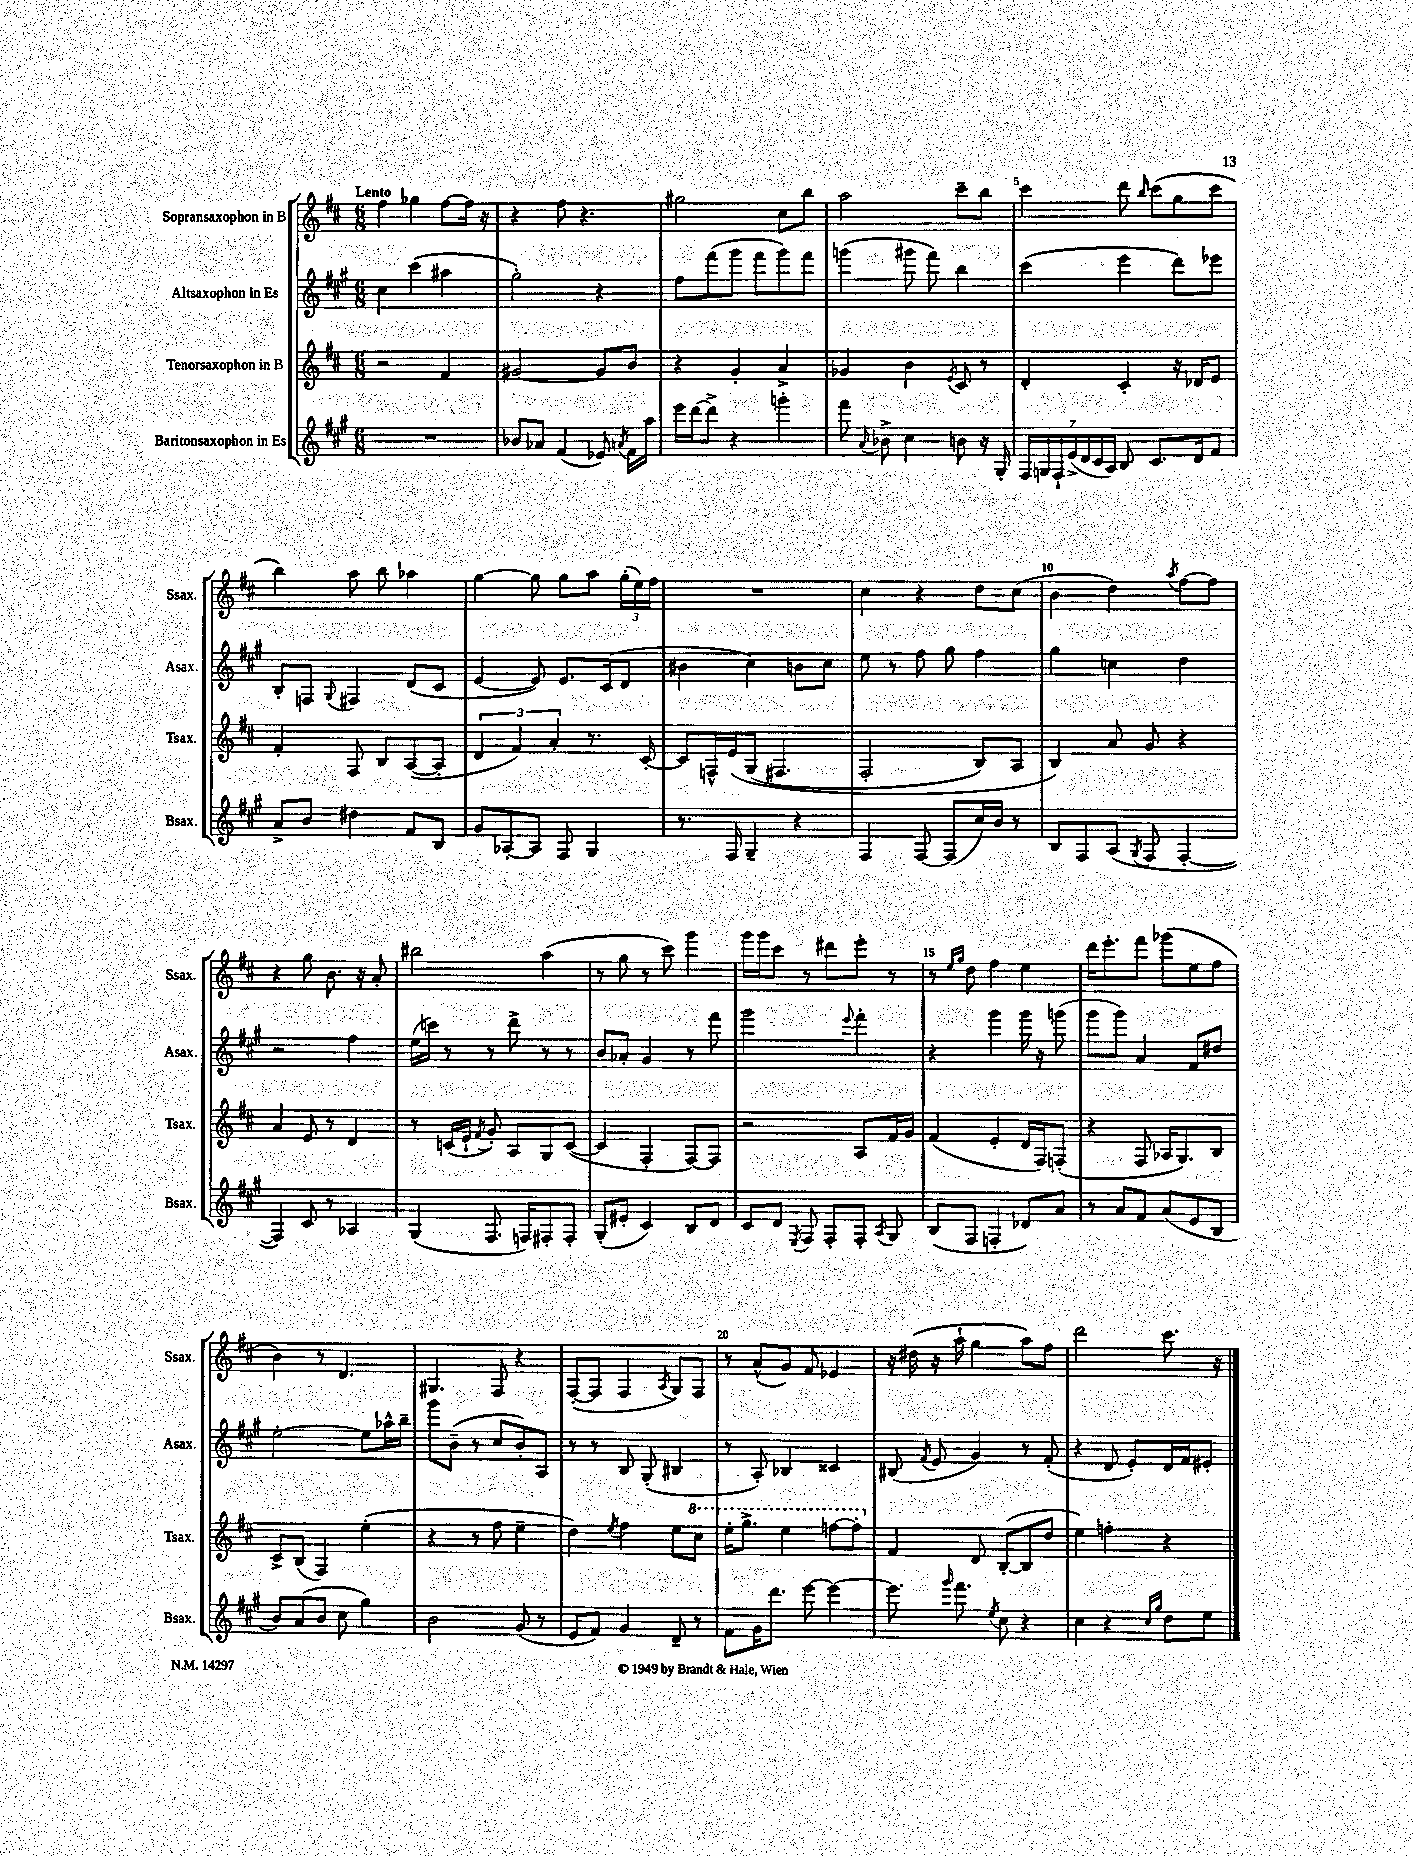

**kern	**kern	**kern	**kern
*part4	*part3	*part2	*part1
*staff4	*staff3	*staff2	*staff1
*I"Baritonsaxophon in Es	*I"Tenorsaxophon in B	*I"Altsaxophon in Es	*I"Sopransaxophon in B
*I'Bsax.	*I'Tsax.	*I'Asax.	*I'Ssax.
*clefG2	*clefG2	*clefG2	*clefG2
*k[f#c#g#]	*k[f#c#]	*k[f#c#g#]	*k[f#c#]
*M6/8	*M6/8	*M6/8	*M6/8
=1	=1	=1	=1
!	!	!	!LO:TX:a:B:t=Lento
2.r	2r	4cc#\	4ff#\
.	.	(4ccc#\	4gg-X\
.	4f#/	4aa#X\	[8ff#\L
.	.	.	16ff#\Jk]
.	.	.	16r
=2	=2	=2	=2
8b-X/L	[2g#X/	2gg#'\)	4r
8a-X/J	.	.	.
(4f#/	.	.	8ff#\
.	.	.	4.r
8e-X/)	8g#/L]	4r	.
8qan/	.	.	.
16f#\LL	8b/J	.	.
16aa\JJ	.	.	.
=3	=3	=3	=3
16eee\LL	4r	8ff#\L	2gg#X\
[16ddd\J	.	.	.
8ddd^\J]	.	(8fff#\	.
4r	4g'/	8ggg#\J	.
.	.	8fff#\L	.
4gggn'\	4a^/	8ggg#\)	8cc#\L
.	.	8fff#\J	8bb\J
=4	=4	=4	=4
8fff#\	4g-X/	(4gggn\	2aa\
8qqa/	.	.	.
8b-X^\	.	.	.
4cc#\	4b\	8ggg#X\	.
.	.	8fff#\)	.
.	8qe/	.	.
8bn\	8c#/	4bb\	8ccc#~\L
16r	8r	.	8bb\J
16G#'/	.	.	.
=5	=5	=5	=5
28F#/LL	4d'/	(4ccc#\	4ccc#\
28Gn/	.	.	.
28F#`/	.	.	.
(28e^/	.	.	.
28d/	.	.	.
28c#/	.	.	.
28A/JJ)	.	.	.
8B/	4c#'/	4eee\	8ddd\
.	.	.	16qqbb/
8.c#/L	.	.	(8ccc#\L
.	16r	8ddd\L)	8gg\
16d/k	16d-X/KL	.	.
8f#/J	8e/J	8eee-X\J	8ccc#\J
!!LO:LB:g=z
=6	=6	=6	=6
8a^/L	4f#'/	8B'/L	4bb\)
8b/J	.	8Fn/J	.
.	.	8qqG#/	.
4dd#X\	8F#/	4F#X/	8aa\
.	8B/L	.	8bb\
8f#/L	([8A/	(8d/L	4aa-X\
8B/J	8A'/J]	8c#/J	.
=7	=7	=7	=7
8g#/L	6d/	[4e/	[4gg\
[8A-X'/	.	.	.
.	6f#/)	.	.
8A-/J]	.	8e/])	8gg\]
.	6a'/	.	.
8F#/	.	8.e/L	8gg\L
4G#/	8.r	.	8aa\J
.	.	(16c#/k	.
.	.	8d/J	(24gg'\LL
.	.	.	24ee\)
.	[16c#'/	.	.
.	.	.	24ff#\JJ
=8	=8	=8	=8
8.r	8c#/L]	4b#X\	2.r
.	16Fn^^/L	.	.
16F#/	(16e/J	.	.
4G#~/	(8G/J	4cc#\)	.
.	4.F#X/	.	.
4r	.	8bn\L	.
.	.	8cc#\J	.
=9	=9	=9	=9
4F#/	2F#'/	8ee\	4cc#\
.	.	8r	.
[8F#/	.	8ff#\	4r
(8F#/L]	.	8gg#\	.
16cc#/L)	8B/L)	4ff#\	8dd\L
16b/JJ	.	.	.
8r	8A/J	.	(8cc#\J
=10	=10	=10	=10
8B/L	4B/)	4gg#\	4b\
8F#/	.	.	.
(8A/J	8a/	4ccn\	4dd\)
8qG#/	.	.	.
8F#/	8g/	.	.
.	.	.	8qaa/
[4F#'/	4r	4dd\	[8ff#\L
.	.	.	8ff#\J]
!!LO:LB:g=z
=11	=11	=11	=11
4F#/])	4a/	2r	4r
8c#/	8e/	.	8gg\
8r	8r	.	8.b\
4A-X/	4d/	4ff#\	.
.	.	.	16r
.	.	.	8a'/
=12	=12	=12	=12
(4G#/	8r	(16ee\LL	2bb#X\
.	.	16cccn\JJ)	.
.	(16cn/LL	8r	.
.	16e`/JJ	.	.
.	8qf#/	.	.
8.F#/	8g'/)	8r	.
.	8A/L	8ddd^\	.
16Fn/KL)	.	.	.
8F#X'/	8G/	8r	(4aa\
8F#'/J	([8c/J	8r	.
=13	=13	=13	=13
(8G#'/L	4c/]	8b/L	8r
8e#X'/J	.	8a-X'/J	8gg\
4c#/)	4F#'/	4g#/	8r
.	.	.	8ccc#\)
8B/L	[8F#/L)	8r	4ggg\
8d/J	8F#/J]	8fff#\	.
=14	=14	=14	=14
8c#/L	2r	2ggg#\	16ggg\LL
.	.	.	16ggg\J
8d/J	.	.	8ccc#\J
8qE/	.	.	.
8F#/	.	.	8r
8F#'/L	.	.	8ddd#X\L
.	.	8qqeee/	.
8F#'/J	8A/L	4fff#'\	8eee'\J
8qA/	.	.	.
8G#/	16f#/L	.	8r
.	16g/JJ	.	.
=15	=15	=15	=15
(8B/L	(4f#/	4r	8r
.	.	.	16qqee/LL
.	.	.	16qqgg/JJ
8F#/J	.	.	8dd\
4Fn'/	4e'/	4ggg#\	4ff#\
8d-X/L)	16d/LL	16ggg#\	4ee\
.	16F#/J)	16r	.
8a/J	(8Fn'/J	(8gggn\	.
=16	=16	=16	=16
8r	4r	8ggg#\L	16ddd\KL
.	.	.	8.eee'\
8a/L	.	8ggg#\J)	.
8f#/J	8F#/	4a/	8fff#\J
(8a/L	16A-X/KL	.	(8ggg-X\L
.	8.G/)	.	.
8e/	.	8f#/L	8ee\
8B/J	8B/J	8dd#X/J	8ff#\J
!!LO:LB:g=z
=17	=17	=17	=17
8b/L)	8c#^/L	[2ee'\	4b\)
(8a/	(8B/J	.	.
8b/J	4F#/)	.	8r
8cc#\	.	.	4.d/
4gg#\)	(4ee'\	8ee\L]	.
.	.	16aa-X^^\L	.
.	.	16bb~\JJ	.
=18	=18	=18	=18
2b\	4r	8ggg#\L	4.G#X/
.	.	(8b~\J	.
.	8r	8r	.
.	8ff#\	8cc#/L	8F#/
(8g#/	4ee~\	8b'/)	4r
8r	.	8A/J	.
=19	=19	=19	=19
8e/L	4dd\)	8r	([8F#'/L
8f#/J)	.	8r	8F#/J]
.	8qee/	.	.
4g#/	4ff#\	8B/	4F#/
.	.	(8G#'/	.
.	.	.	8qA/
8d~/	8ee\L	4B#X/	8G/L)
*	*8va	*	*
8r	8ccc#\J	.	8F#/J
=20	=20	=20	=20
8f#\L	16eee'\KL	8r	8r
.	8.ggg^\J	.	.
16g#\K	.	8A'/)	(8a^^/L
8.ddd\J	.	.	.
.	4eee\	4B-X/	8g/J)
[8eee\	.	.	8f#/
4eee\_	[8fffn\L	4c##X/	4e-X/
.	8fff'\J]	.	.
=21	=21	=21	=21
*	*X8va	*	*
8.eee\]	4f#/	(8B#X/	16r
.	.	.	(16dd#X\
.	.	8qf#/	.
.	.	8e/	16r
16qqggg#/	.	.	.
8.fff#\	.	.	16aa`\
.	8d/	4g#/)	4gg\
8qee/	.	.	.
8cc#\	([8B'/L	.	.
4r	8B/]	8r	8aa\L)
.	8dd/J	(8f#'/	8ff#\J
=22	=22	=22	=22
4cc#\	4ee\)	4r	2ddd\
4r	4ffn'\	8d/	.
.	.	8e'/L)	.
16qqcc#/LL	.	.	.
16qqgg#/JJ	.	.	.
8dd\L	4r	16d/L	8.ccc#\
.	.	16f#/J	.
8ee\J	.	8e#X'/J	.
.	.	.	16r
==	==	==	==
*-	*-	*-	*-
